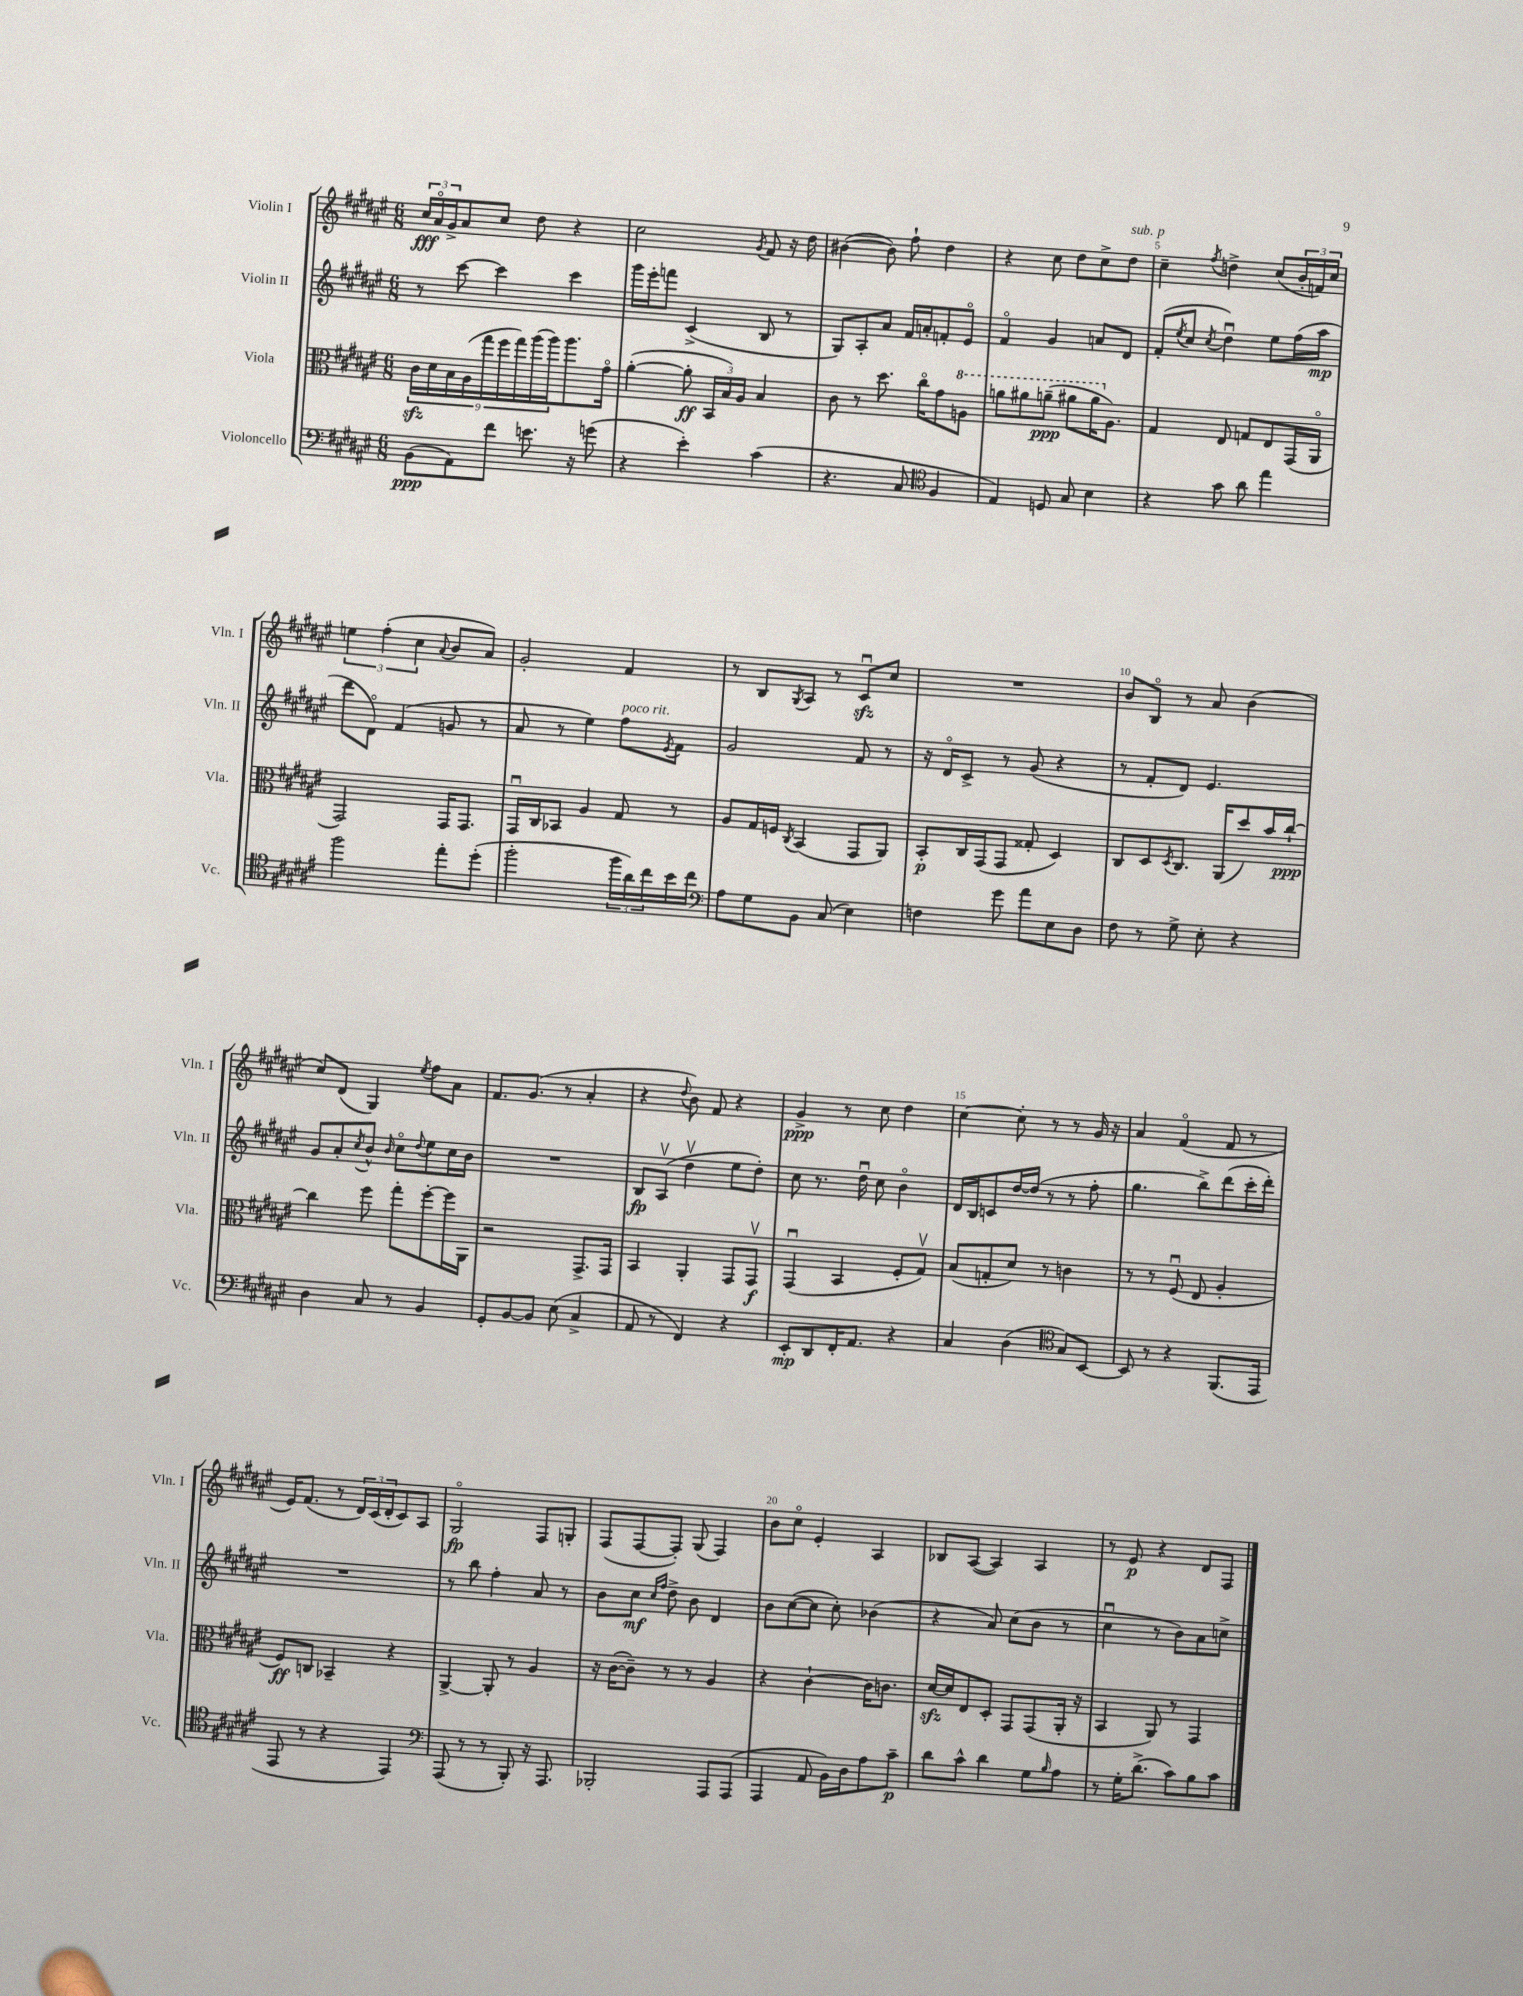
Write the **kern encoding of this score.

**kern	**dynam	**kern	**dynam	**kern	**dynam	**kern	**dynam
*part4	*part4	*part3	*part3	*part2	*part2	*part1	*part1
*staff4	*staff4	*staff3	*staff3	*staff2	*staff2	*staff1	*staff1
*I"Violoncello	*	*I"Viola	*	*I"Violin II	*	*I"Violin I	*
*I'Vc.	*	*I'Vla.	*	*I'Vln. II	*	*I'Vln. I	*
*clefF4	*	*clefC3	*	*clefG2	*	*clefG2	*
*k[f#c#g#d#a#e#]	*	*k[f#c#g#d#a#e#]	*	*k[f#c#g#d#a#e#]	*	*k[f#c#g#d#a#e#]	*
*M6/8	*	*M6/8	*	*M6/8	*	*M6/8	*
=1	=1	=1	=1	=1	=1	=1	=1
(8BB\L	ppp	18c#zz\LL	.	8r	.	24cc#/LL	fff
.	.	.	.	.	.	24a#/	.
.	.	18d#\	.	.	.	.	.
.	.	.	.	.	.	24g#^/J	.
.	.	18B\	.	.	.	.	.
8AA#\)	.	.	.	[8ccc#\	.	8a#/	.
.	.	(18A#\	.	.	.	.	.
.	.	18gg#\	.	.	.	.	.
8f#\J	.	.	.	4ccc#\]	.	8cc#/J	.
.	.	18ff#\	.	.	.	.	.
.	.	18gg#\)	.	.	.	.	.
8.en\	.	.	.	.	.	8dd#\	.
.	.	(18aa#\	.	.	.	.	.
.	.	18aa#\J)	.	.	.	.	.
.	.	8.aa#\	.	4ccc#\	.	4r	.
16r	.	.	.	.	.	.	.
(8gn\	.	.	.	.	.	.	.
.	.	16g#\Jk	.	.	.	.	.
=2	=2	=2	=2	=2	=2	=2	=2
4r	.	([4a#'\	.	16ggg#\LL	.	2cc#\	.
.	.	.	.	16eee#'\J	.	.	.
.	.	.	.	8fffn\J	.	.	.
4e#'\)	.	8a#'\]	ff	(4c#^/	.	.	.
.	.	24BB/LL	.	.	.	.	.
.	.	24B/)	.	.	.	.	.
.	.	24A#/JJ	.	.	.	.	.
.	.	.	.	.	.	8qg#/	.
(4c#\	.	4B/	.	8B/	.	8f#/	.
.	.	.	.	8r	.	16r	.
.	.	.	.	.	.	16dd#\	.
=3	=3	=3	=3	=3	=3	=3	=3
4.r	.	8c#\	.	8G#/L)	.	([4b#X\	.
.	.	8r	.	8A#'/	.	.	.
.	.	8.dd#\	.	8a#/J	.	8b#\])	.
8C#/	.	.	.	16f#/LL	.	8ff#`\	.
.	.	16cc#\KL	.	16an'/J	.	.	.
*clefC4	*	*	*	*	*	*	*
4F#/	.	8g#\	.	8fn'/	.	4dd#\	.
*	*	*8va	*	*	*	*	*
.	.	8an\J	.	8e#/J	.	.	.
=4	=4	=4	=4	=4	=4	=4	=4
4E#/)	.	8aan\L	.	4f#/	.	4r	.
.	.	8aa#X\	.	.	.	.	.
8Dn/	.	(8aan~\J	ppp	4g#/	.	8cc#\	.
8G#/	.	8aa#X\L	.	.	.	8dd#\L	.
4B\	.	16aa#\K	.	8an/L	.	8cc#^\	.
*	*	*X8va	*	*	*	*	*
.	.	8.A#\J)	.	.	.	.	.
!	!	!	!	!	!	!LO:TX:a:i:t=sub. p	!
.	.	.	.	8d#/J	.	8dd#\J	.
=5	=5	=5	=5	=5	=5	=5	=5
4r	.	4G#/	.	(8f#'/L	.	4cc#~\	.
.	.	.	.	8qee#/	.	.	.
.	.	.	.	8cc#/J	.	.	.
.	.	.	.	8qcc#/	.	8qff#/	.
8g#\	.	8E#/	.	4dd#u\)	.	4ddn^\	.
8a#\	.	8Gn/L	.	.	.	.	.
4ee#\	.	8E#/	.	8ee#\L	.	(8cc#/L	.
.	.	(16GG#/L	.	(16ff#\L	.	24b'/L	.
.	.	.	.	.	.	24fn/)	.
.	.	16AA#/JJ	.	16aa#\JJ	mp	.	.
.	.	.	.	.	.	24cc#/JJ	.
!!LO:LB:g=z
=6	=6	=6	=6	=6	=6	=6	=6
2ff#\	.	2GG#/)	.	8ddd#\L	.	6een\	.
.	.	.	.	8d#\J)	.	.	.
.	.	.	.	.	.	(6ff#'\	.
.	.	.	.	(4f#/	.	.	.
.	.	.	.	.	.	6cc#\	.
.	.	.	.	.	.	8qqa#/	.
8ee#'\L	.	16GG#/KL	.	8gn/	.	8b/L	.
.	.	8.GG#/J	.	.	.	.	.
(8dd#'\J	.	.	.	8r	.	8a#/J)	.
=7	=7	=7	=7	=7	=7	=7	=7
2ff#'\	.	16GG#u/LL	.	8a#/	.	2g#'/	.
.	.	16C#/J	.	.	.	.	.
.	.	8BB-X/J	.	8r	.	.	.
.	.	4A#/	.	4ee#\)	.	.	.
!	!	!	!	!LO:TX:a:i:t=poco rit.	!	!	!
24ff#\LL	.	8G#/	.	8ff#\L	.	4f#/	.
24a#\)	.	.	.	.	.	.	.
24cc#\	.	.	.	.	.	.	.
.	.	.	.	8qe#/	.	.	.
16b\	.	8r	.	8f#\J	.	.	.
16cc#\JJ	.	.	.	.	.	.	.
=8	=8	=8	=8	=8	=8	=8	=8
*clefF4	*	*	*	*	*	*	*
8A#\L	.	8A#/L	.	2g#/	.	8r	.
8G#\	.	16G#/L	.	.	.	8B/L	.
.	.	16Fn/JJ	.	.	.	.	.
.	.	8qC#/	.	.	.	8qG#/	.
8BB\J	.	(4BB/	.	.	.	8A#/J	.
(8C#/	.	.	.	.	.	8r	.
4E#\)	.	8GG#/L	.	8f#/	.	8c#zzu/L	.
.	.	8AA#/J)	.	8r	.	8cc#/J	.
=9	=9	=9	=9	=9	=9	=9	=9
4Fn\	.	8BB'/L	p	16r	.	2.r	.
.	.	.	.	16d#/KL	.	.	.
.	.	16C#/L	.	8c#^/J	.	.	.
.	.	(16GG#/J	.	.	.	.	.
8g#\	.	8GG#/J	.	8r	.	.	.
8a#\L	.	8G##X'/	.	(8g#/	.	.	.
8E#\	.	4D#/)	.	4r	.	.	.
8D#\J	.	.	.	.	.	.	.
=10	=10	=10	=10	=10	=10	=10	=10
8F#\	.	8C#/L	.	8r	.	8b/L	.
8r	.	8D#/	.	8f#'/L	.	8B/J	.
.	.	8qD#/	.	.	.	.	.
8G#^\	.	8.C#/J	.	8d#/J)	.	8r	.
8E#'\	.	.	.	4.e#/	.	8a#/	.
.	.	(16AA#/KL	.	.	.	.	.
4r	.	8dd#/)	.	.	.	(4b\	.
.	.	16b/L	.	.	.	.	.
.	.	[16cc#`/JJ	ppp	.	.	.	.
!!LO:LB:g=z
=11	=11	=11	=11	=11	=11	=11	=11
4D#\	.	4cc#\]	.	8g#/L	.	8cc#/L)	.
.	.	.	.	8a#'/	.	(8d#/J	.
.	.	.	.	8qcc#/	.	.	.
8C#/	.	8ff#\	.	8b^^/J	.	4G#/)	.
.	.	.	.	16qqb/	.	.	.
8r	.	8gg#'\L	.	8cc#\L	.	.	.
.	.	.	.	8qqdd#/	.	8qee#/	.
4BB/	.	[8ff#'\	.	8ee#\	.	8ff#\L	.
.	.	16ff#\L]	.	16cc#\L	.	8a#\J	.
.	.	16AA#\JJ	.	16b\JJ	.	.	.
=12	=12	=12	=12	=12	=12	=12	=12
8GG#'/L	.	2r	.	2.r	.	8.f#/L	.
[8BB/	.	.	.	.	.	.	.
.	.	.	.	.	.	(8.g#/J	.
8BB/J]	.	.	.	.	.	.	.
(8E#\	.	.	.	.	.	8r	.
4C#^/	.	8.GG#^/L	.	.	.	4a#'/	.
.	.	16GG#/Jk	.	.	.	.	.
=13	=13	=13	=13	=13	=13	=13	=13
8AA#/	.	4BB/	.	8B/L	fp	4r	.
8r	.	.	.	(8A#v/J	.	.	.
.	.	.	.	.	.	8qqdd#/	.
4FF#/)	.	4AA#'/	.	4dd#v\	.	8b\)	.
.	.	.	.	.	.	8f#/	.
4r	.	8GG#/L	.	8ee#\L	.	4r	.
.	.	8GG#v/J	f	8dd#'\J)	.	.	.
=14	=14	=14	=14	=14	=14	=14	=14
8EE#'/L	mp	(4GG#u/	.	8cc#\	.	4g#^/	ppp
8DD#/	.	.	.	8.r	.	.	.
16FF#'/K	.	4BB/	.	.	.	8r	.
8.AA#/J	.	.	.	16dd#u\	.	.	.
.	.	.	.	8cc#\	.	8cc#\	.
4r	.	8F#'/L	.	4b\	.	4dd#\	.
.	.	8G#v/J)	.	.	.	.	.
=15	=15	=15	=15	=15	=15	=15	=15
4C#/	.	(8B/L	.	16d#/LL	.	[4cc#\	.
.	.	.	.	16B/J	.	.	.
.	.	8Gn'/	.	8cn/	.	.	.
(4D#\	.	8d#/J)	.	[16dd#/L	.	8cc#'\]	.
.	.	.	.	(16dd#/JJ]	.	.	.
.	.	8r	.	8r	.	8r	.
*clefC4	*	*	*	*	*	*	*
8G#/L)	.	4cn\	.	8r	.	8r	.
[8BB/J	.	.	.	8ff#'\	.	16g#/	.
.	.	.	.	.	.	16r	.
=16	=16	=16	=16	=16	=16	=16	=16
8BB/]	.	8r	.	4.gg#\	.	4a#/	.
8r	.	8r	.	.	.	.	.
4r	.	(8F#u/	.	.	.	(4f#/	.
.	.	8E#/	.	8bb^\L)	.	.	.
(8.FF#/L	.	4A#'/	.	(8ddd#\	.	8f#/	.
.	.	.	.	16ccc#'\L	.	8r	.
16EE#/Jk	.	.	.	16ddd#'\JJ)	.	.	.
!!LO:LB:g=z
=17	=17	=17	=17	=17	=17	=17	=17
8EE#/	.	8F#/L)	ff	2.r	.	16e#/KL)	.
.	.	.	.	.	.	(8.f#/J	.
8r	.	8Cn/J	.	.	.	.	.
4r	.	4BB-X~/	.	.	.	8r	.
.	.	.	.	.	.	24d#/LL)	.
.	.	.	.	.	.	(24c#/	.
.	.	.	.	.	.	24d#'/J	.
4EE#/)	.	4r	.	.	.	8c#/)	.
.	.	.	.	.	.	8A#/J	.
=18	=18	=18	=18	=18	=18	=18	=18
*clefF4	*	*	*	*	*	*	*
(8AAA#/	.	[4AA#^/	.	8r	.	2G#/	fp
8r	.	.	.	8bb\	.	.	.
8r	.	8AA#'/]	.	4ff#'\	.	.	.
8BBB'/)	.	8r	.	.	.	.	.
16r	.	4A#/	.	8a#/	.	8F#/L	.
8.AAA#/	.	.	.	.	.	.	.
.	.	.	.	8r	.	8Gn'/J	.
=19	=19	=19	=19	=19	=19	=19	=19
2BBB-X'/	.	16r	.	8b\L	.	(8F#/L	.
.	.	([16c#\KL	.	.	.	.	.
.	.	8c#~\J])	.	8cc#\J	mf	[8F#/	.
.	.	.	.	16qqcc#/LL	.	.	.
.	.	.	.	16qqff#/JJ	.	.	.
.	.	8r	.	8dd#^\	.	8F#'/J])	.
.	.	8r	.	8b\	.	(8G#/	.
8AAA#/L	.	4A#/	.	4d#/	.	4F#/)	.
(8AAA#/J	.	.	.	.	.	.	.
=20	=20	=20	=20	=20	=20	=20	=20
4AAA#/	.	4r	.	8b\L	.	8b\L	.
.	.	.	.	([8cc#\	.	8cc#\J	.
8AA#/	.	[4c#`\	.	8cc#\J]	.	4e#'/	.
16BB\LL)	.	.	.	8cc#'\)	.	.	.
16D#\J	.	.	.	.	.	.	.
8A#\	.	16c#\KL]	.	(4b-X\	.	4A#/	.
.	.	8.cn\J	.	.	.	.	.
8c#~\J	p	.	.	.	.	.	.
=21	=21	=21	=21	=21	=21	=21	=21
8d#\L	.	[16d#zz/LL	.	4r	.	8B-X/L	.
.	.	16d#/J]	.	.	.	.	.
8c#^^\J	.	8E#/	.	.	.	([8A#/J	.
4d#\	.	8D#'/J	.	8a#/)	.	4A#/])	.
.	.	8GG#/L	.	(8cc#\L	.	.	.
8G#\L	.	(8GG#/	.	8b\J	.	4A#/	.
16qqB/	.	.	.	.	.	.	.
8A#\J	.	16AA#'/Jk	.	8r	.	.	.
.	.	16r	.	.	.	.	.
=22	=22	=22	=22	=22	=22	=22	=22
8r	.	4BB/	.	4cc#u\	.	8r	.
16G#'\KL	.	.	.	.	.	8e#/	p
(8.d#^\J	.	.	.	.	.	.	.
.	.	8AA#/)	.	8r	.	4r	.
8c#\L)	.	8r	.	8b\L)	.	.	.
8B\	.	4GG#/	.	8a#\	.	8d#/L	.
8c#\J	.	.	.	8ccn^\J	.	8F#/J	.
==	==	==	==	==	==	==	==
*-	*-	*-	*-	*-	*-	*-	*-
